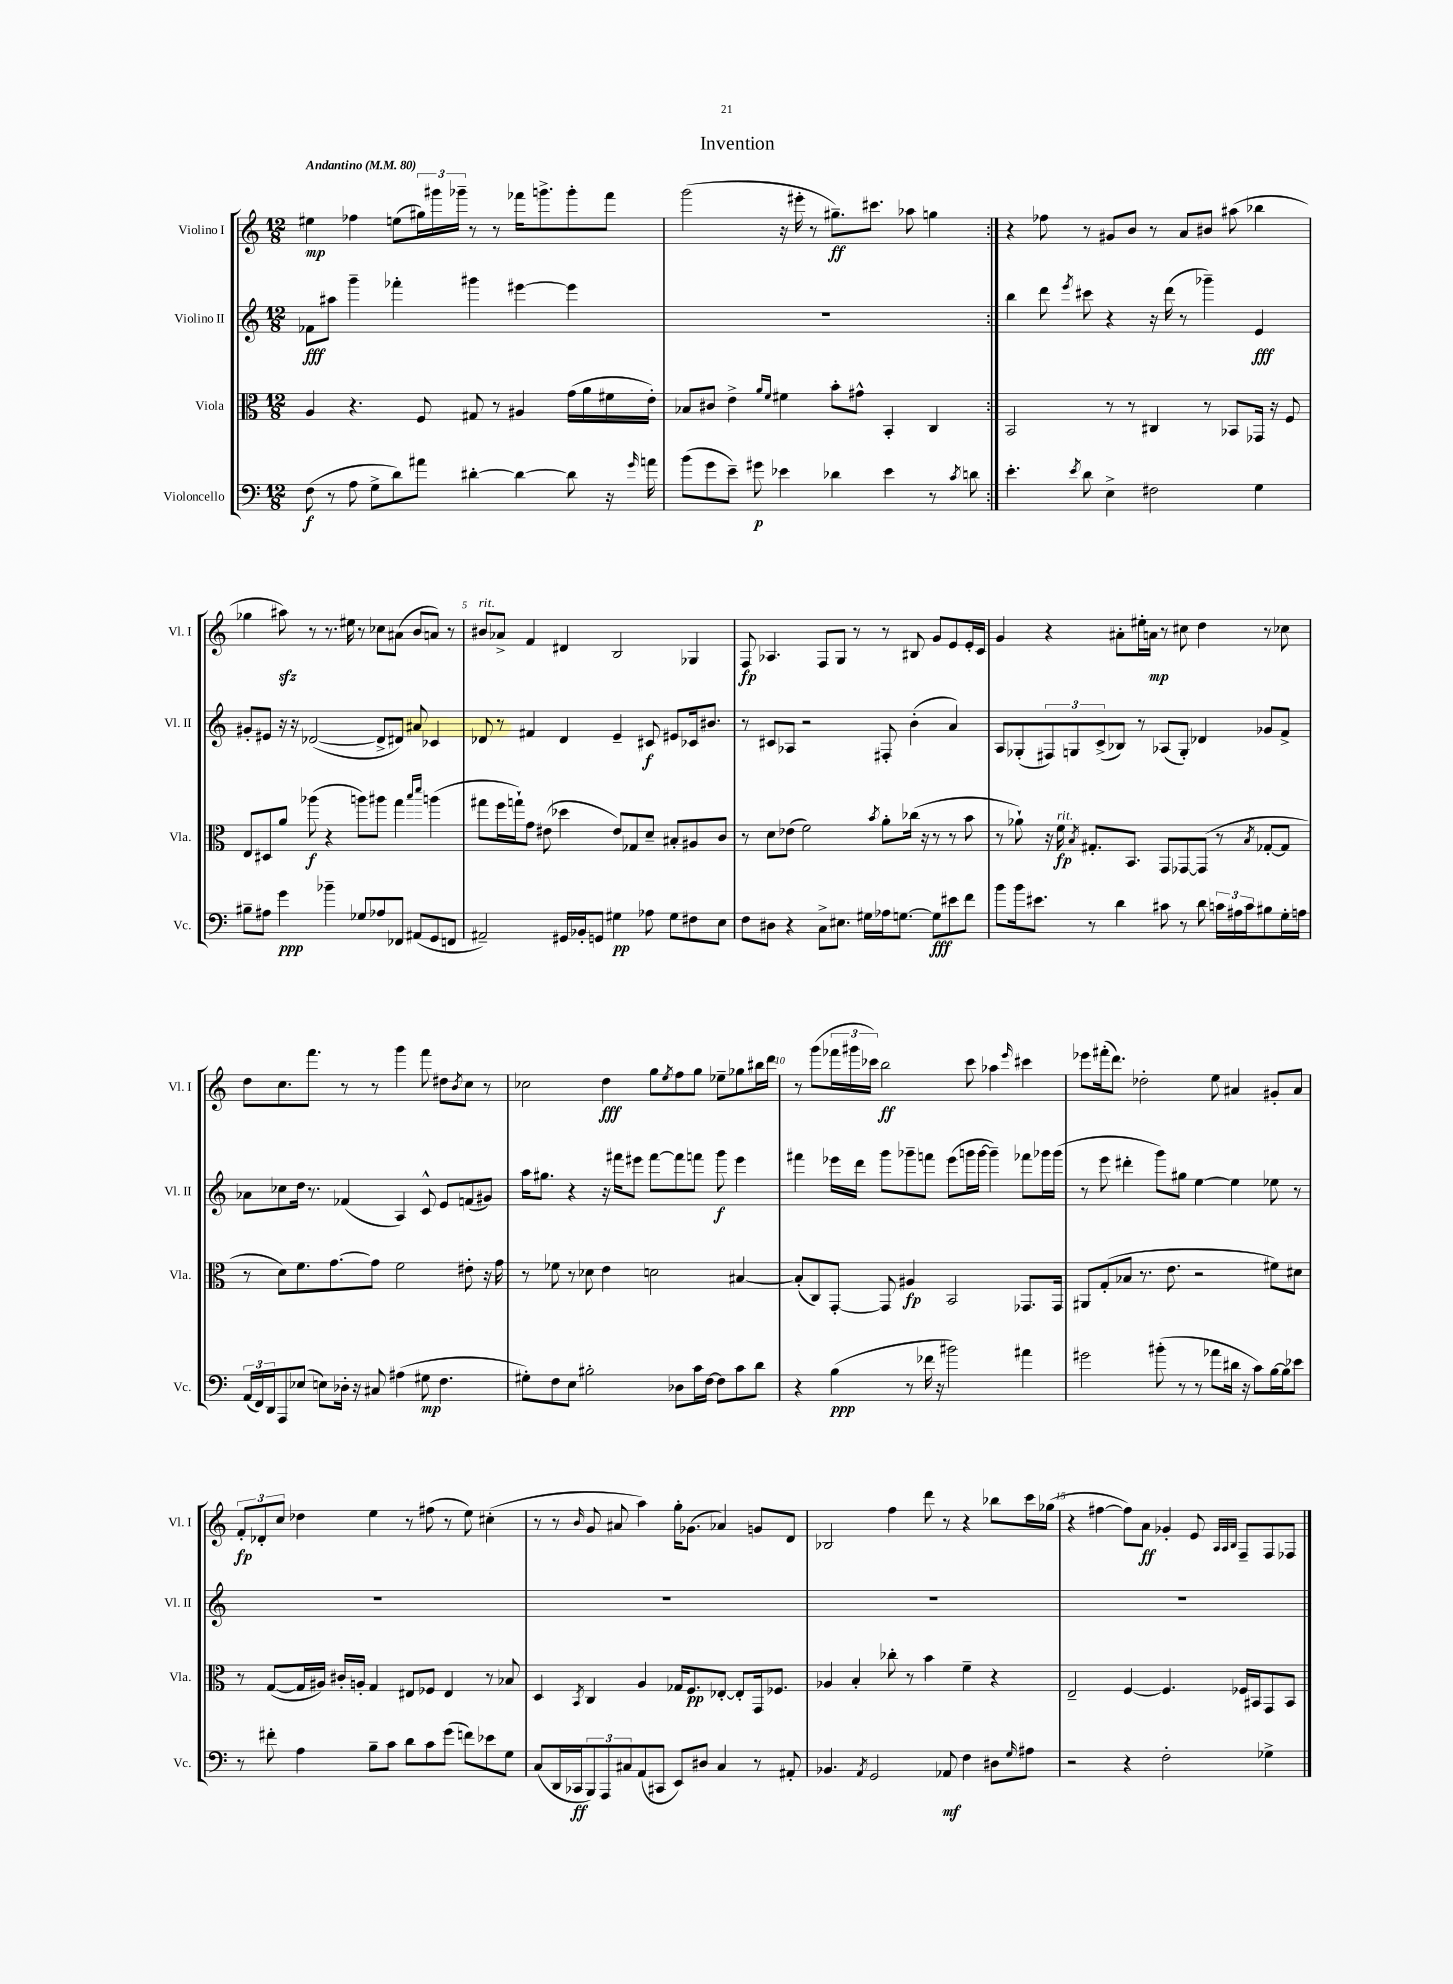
\header { title = "Invention" }
<<
\new StaffGroup <<
\new Staff = "s0" \with { instrumentName = "Violino I" shortInstrumentName = "Vl. I" } {
    \clef treble \key c \major \numericTimeSignature \time 12/8 \tempo "Andantino" 4 = 80
    \repeat volta 2 { eis''4\mp fes''4 e''8( \tuplet 3/2 { gis''16) gis'''16 ges'''16-- } r8 r8 fes'''16 g'''8.-> g'''8-. fes'''8 |
    g'''2( r16 eis'''16-. r8 gis''8.--\ff) cis'''8. aes''8 g''4 | }
    r4 fes''8 r8 gis'8 b'8 r8 a'8 bis'8 ais''8( bes''4 |
    ges''4 ais''8\sfz) r8 r8. eis''16 r8 ces''8 ais'8( b'8 a'8) r8 |
    bis'8^\markup { \italic "rit." } aes'8-> f'4 dis'4 b2 ges4 |
    f8\fp aes4. f8 g8 r8 r8 bis8 g'8 e'8 e'16-. c'16 |
    g'4 r4 ais'8-. eis''16-. a'16\mp r8 cis''8 d''4 r8 ces''8 |
    d''8 c''8. f'''8. r8 r8 g'''4 f'''8 dis''8 \acciaccatura { b'8 } c''8 r8 |
    ces''2 d''4\fff g''8 \acciaccatura { e''8 } f''8 g''8 ees''8-- ges''8 bis''16 d'''16 |
    r8 g'''8( \tuplet 3/2 { fes'''16 gis'''16 ces'''16) } b''2\ff ces'''8 aes''4 \grace { e'''16 } cis'''4 |
    ees'''8 fis'''16-.( d'''8.) des''2-. e''8 ais'4 gis'8-. ais'8 |
    \tuplet 3/2 { f'8-.\fp des'8-. c''8 } des''4 e''4 r8 fis''8( r8 e''8) cis''4-.( |
    r8 r8 \grace { b'16 } g'8 ais'8 a''4) g''16-. ges'8.( aes'4) g'8 d'8 |
    bes2 f''4 d'''8 r8 r4 bes''8 c'''16 ges''16( |
    r4 fis''4~ fis''8) a'8\ff ges'4-. e'8 \grace { a32 a32 b32 } f8-- f8 fes8 \bar "|." |
}
\new Staff = "s1" \with { instrumentName = "Violino II" shortInstrumentName = "Vl. II" } {
    \clef treble \key c \major \numericTimeSignature \time 12/8
    \repeat volta 2 { fes'8\fff ais''8 g'''4-- fes'''4-. gis'''4 eis'''4~ eis'''4 |
    R1. | }
    b''4 d'''8 \acciaccatura { e'''8 } cis'''8 r4 r16 d'''16( r8 ges'''4--) e'4\fff |
    gis'8-. eis'8 r16 r16 des'2~( des'8-> dis'8) ais'8 ces'4 |
    des'8 r8 fis'4 des'4 e'4-- cis'8\f eis'8 ces'16 bis'8. |
    r8 cis'8 aes8 r2 fis8-. b'4-.( a'4) |
    a8 ges8-.( \tuplet 3/2 { fis8) g8 c'8->( } bes8) r8 aes8( g8-.) des'4 ges'8 f'8-> |
    aes'8 ces''8 d''16 r8. fes'4( a4) c'8-^ e'8 f'8( gis'8) |
    a''16 gis''8. r4 r16 fis'''16 eis'''8 fis'''8~ fis'''8 f'''8 g'''8\f eis'''4 |
    fis'''4 ees'''16 d'''16 g'''8 ges'''8-- f'''8 ees'''8( g'''16 g'''16~ g'''4--) fes'''8 ges'''16 ges'''16( |
    r8 e'''8 dis'''4-. g'''8) gis''8 e''4~ e''4 ees''8 r8 |
    R1. |
    R1. |
    R1. |
    R1. \bar "|." |
}
\new Staff = "s2" \with { instrumentName = "Viola" shortInstrumentName = "Vla." } {
    \clef alto \key c \major \numericTimeSignature \time 12/8
    \repeat volta 2 { a4 r4. f8 gis8 r8 ais4 g'16( a'16 fis'16 e'16-.) |
    bes8 cis'8 e'4-> \grace { a'16 f'16 } fis'4 b'8-. gis'8-^ b,4-. c4 | }
    b,2 r8 r8 cis4 r8 bes,8 ges,16 r16 f8 |
    e8 dis8 a'8 aes''8\f( r4 a''8) ais''8 g''4 \grace { b''16 d'''16 } a''4( |
    gis''8 f''16 g''16-!) g'8 eis'8( des''4 eis'8) ges8 d'8-- bis8-. ais8 c'8 |
    r8 d'8 ees'8( f'2) \acciaccatura { b'8 } a'8-. ces''16( r16 r8 r8 b'8 |
    r8 aes'8-!) r16 f'16\fp^\markup { \italic "rit." } \acciaccatura { b8 } gis8.-. b,8. g,8 ges,8~ ges,8( r8 \acciaccatura { b8 } ges8~-. ges8 |
    r8 d'8) f'8. g'8.~ g'8 f'2 eis'8-. r16 g'16 |
    r8 fes'8 r8 des'8 e'4 d'2 bis4~ |
    bis8-.( c8) g,8~-. g,8 ais4\fp b,2 ges,8. ges,16 |
    ais,8 g8-.( bes8 r8. e'8. r2 fis'8) dis'8 |
    r8 g8~( g16 ais16) cis'16-. a16-. g4 eis8 fes8 eis4 r8 bes8 |
    d4 \acciaccatura { b,8 } c4 a4 ges16 f8.\pp ees8~-. ees8-. g,16 fes8. |
    aes4 b4-. ces''8-. r8 b'4 f'4-- r4 |
    e2-- f4~ f4. fes16 bis,16 g,8 bis,8 \bar "|." |
}
\new Staff = "s3" \with { instrumentName = "Violoncello" shortInstrumentName = "Vc." } {
    \clef bass \key c \major \numericTimeSignature \time 12/8
    \repeat volta 2 { f8\f( r8 a8 g8-> d'8) ais'8 dis'4~-. dis'4~ dis'8 r16 \grace { g'16 } a'16 |
    b'8( g'8 e'8--) gis'8\p ees'4 des'4 ees'4 r8 \acciaccatura { c'8 } d'8 | }
    e'4.-. \acciaccatura { e'8 } d'8 e4-> fis2 g4 |
    bis8-- ais8 g'4\ppp bes'4-- ges8 aes8 fes,8 ais,8( g,8 f,8 |
    ais,2--) gis,16 bes,16-. g,8 gis4\pp aes8 gis8 fis8 e8 |
    f8 dis8 r4 c8-> eis8. gis16 aes16 g8.~ g8\fff eis'8 f'8 |
    b'8 b'16 eis'8. r8 d'4 cis'8 r8 d'8 \tuplet 3/2 { c'16 ais16 c'16 } bis8 g16-. a16 |
    \tuplet 3/2 { a,16( f,16) d,16 } a,,8 ees8( e8) des16-. r16 cis8 ais4( gis8\mp f4. |
    gis8-.) f8 e8 bis2-. des8 c'16 f16~ f8 c'8 d'8 |
    r4 b4\ppp( r8 fes'16 r16 bis'2) ais'4 |
    gis'2 bis'8-.( r8 r8 aes'8 dis'16 r16 c'8) b16~ b16 ees'8 |
    r8 fis'8-. a4 b8-- c'8 d'8 c'8 g'8( f'8) ees'8 g8 |
    c8( d,16 ces,16\ff \tuplet 3/2 { b,,8) a,,8 cis8 } a,8( cis,8 e,8) dis8 cis4 r8 ais,8-. |
    bes,4. \acciaccatura { a,8 } g,2 aes,8\mf f4 dis8 \grace { g16 } ais8 |
    r2 r4 f2-. ges4-> \bar "|." |
}
>>
>>
\layout { \context { \Score \override BarNumber.break-visibility = ##(#f #t #t) barNumberVisibility = #(every-nth-bar-number-visible 5) } }
